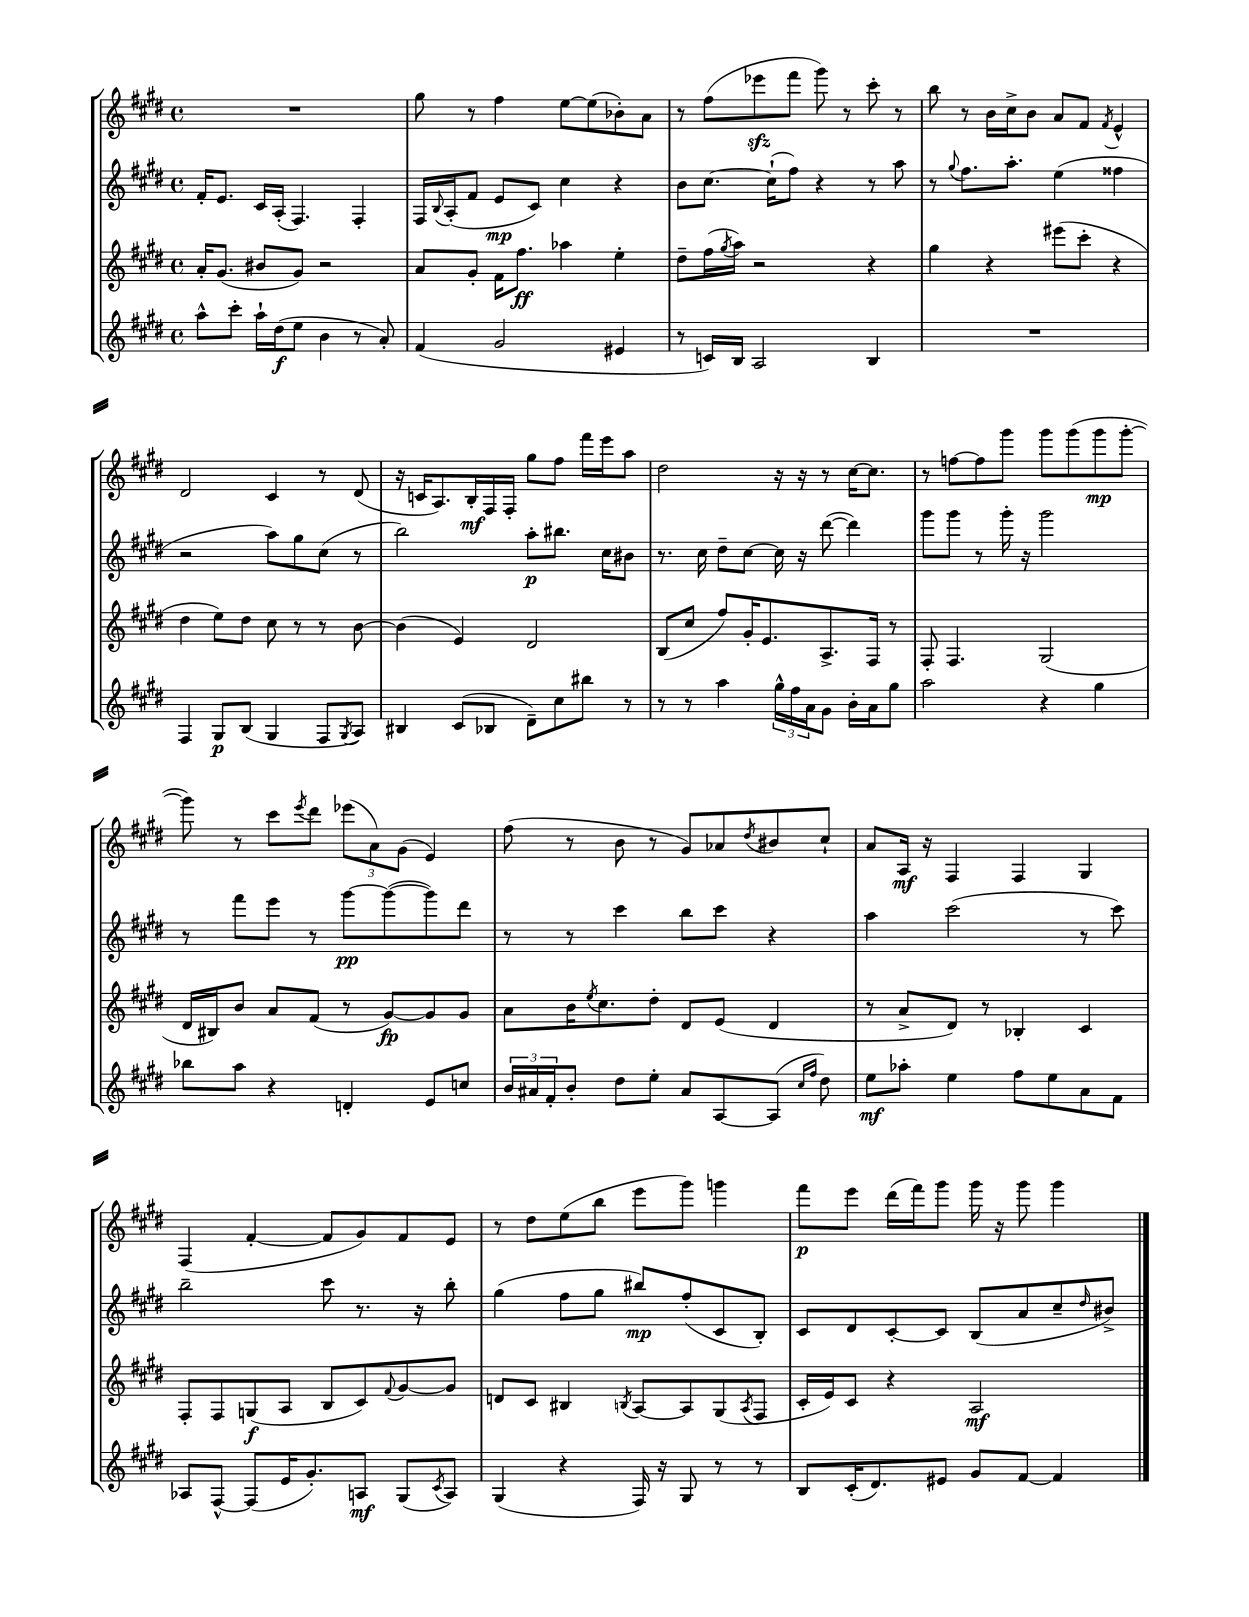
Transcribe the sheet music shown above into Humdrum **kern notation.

**kern	**kern	**kern	**kern
*staff4	*staff3	*staff2	*staff1
*clefG2	*clefG2	*clefG2	*clefG2
*k[f#c#g#d#]	*k[f#c#g#d#]	*k[f#c#g#d#]	*k[f#c#g#d#]
*M4/4	*M4/4	*M4/4	*M4/4
*met(c)	*met(c)	*met(c)	*met(c)
8aa^^\L	16a'/LK	16f#'/LK	1r
.	(8.g#/J	8.e/J	.
8ccc#'\J	.	.	.
16aa`\LL	8b#/L	16c#/LL	.
(16dd#\J	.	(16A'/JJ	.
8ee\J	8g#/J)	4.F#/)	.
4b\	2r	.	.
8r	.	4F#'/	.
8a'/)	.	.	.
=	=	=	=
(4f#/	8a/L	16F#/LL	8gg#\
.	.	8qqB/	.
.	.	(16A'/J	.
.	8g#'/J	8f#/J	8r
2g#/	16f#\LK	8e/L	4ff#\
.	8.ff#\J	.	.
.	.	8c#/J)	.
.	4aa-\	4cc#\	[8ee\L
.	.	.	(8ee\]
4e#/	4ee'\	4r	8b-'\)
.	.	.	8a\J
=	=	=	=
8r	8dd#~\L	8b\L	8r
16c/LL)	(16ff#\L	[8.cc#\J	(8ff#\L
.	8qgg#/	.	.
16B/JJ	16aa\JJ)	.	.
2A/	2r	.	8eee-\
.	.	(16cc#`\]LK	.
.	.	8ff#\J)	8fff#\J
.	.	4r	8ggg#\)
.	.	.	8r
4B/	4r	8r	8ccc#'\
.	.	8aa\	8r
=	=	=	=
1r	4gg#\	8r	8bb\
.	.	8qqgg#/	.
.	.	8.ff#\L	8r
.	4r	.	16b\LL
.	.	8.aa'\J	16cc#^\J
.	.	.	8b\J
.	(8eee#\L	(4ee\	8a/L
.	8ccc#'\J	.	8f#/J
.	.	.	8qf#/
.	4r	4ff##\	4e^^/
=	=	=	=
4F#/	4dd#\	2r	2d#/
8G#/L	8ee\L)	.	.
(8B/J	8dd#\J	.	.
4G#/	8cc#\	8aa\L)	4c#/
.	8r	8gg#\	.
8F#/L	8r	(8cc#\J	8r
8qG#/	.	.	.
8A/J)	[8b\	8r	(8d#/
=	=	=	=
4B#/	(4b\]	2bb\)	16r
.	.	.	16c/LK
.	.	.	8.A/)
(8c#/L	4e/)	.	.
.	.	.	16B'/L
8B-/J	.	.	16F#/
.	.	.	16F#'/JJ
8d#~\L)	2d#/	8aa'\L	8gg#\L
8cc#\	.	8.bb#\J	8ff#\J
8bb#\J	.	.	16fff#\LL
.	.	16cc#\LK	16eee\J
8r	.	8b#\J	8aa\J
=	=	=	=
8r	(8B/L	8.r	2dd#\
8r	8cc#/J	.	.
.	.	16cc#\	.
4aa\	8ff#/L)	8dd#~\L	.
.	16g#'/K	[8cc#\J	.
.	8.e/	.	.
24gg#^^\LL	.	16cc#\]	16r
24ff#\	.	.	.
.	.	16r	16r
24a\J	.	.	.
8g#\J	8.A^/	([8ddd#\	8r
16b'\LL	.	4ddd#\])	[16cc#\LK
16a\J	16F#/Jk	.	8.cc#\]J
8gg#\J	8r	.	.
=	=	=	=
2aa\	8F#'/	8ggg#\L	8r
.	4.F#/	8ggg#\J	[8ff\L
.	.	8r	8ff\]
.	.	16ggg#'\	8ggg#\J
.	.	16r	.
4r	(2G#/	2ggg#\	8ggg#\L
.	.	.	(8ggg#\
4gg#\	.	.	8ggg#\
.	.	.	[8ggg#'\J
=	=	=	=
8bb-\L	16d#/LL	8r	8ggg#\])
.	16B#/J)	.	.
8aa\J	8b/J	8fff#\L	8r
4r	8a/L	8eee\J	8ccc#\L
.	.	.	8qeee/
.	(8f#/J	8r	8ddd#\J
4d'/	8r	[8ggg#\L	(12eee-\L
.	.	.	12a\)
.	[8g#/L)	(8ggg#\_	.
.	.	.	(12g#\J
8e/L	8g#/]	8ggg#\])	4e/)
8cc/J	8g#/J	8ddd#\J	.
=	=	=	=
24b/LL	8a\L	8r	(8ff#\
24a#/	.	.	.
24f#'/J	.	.	.
8b'/J	16b\K	8r	8r
.	8qee/	.	.
.	8.cc#\	.	.
8dd#\L	.	4ccc#\	8b\
8ee'\J	8dd#'\J	.	8r
8a#/L	8d#/L	8bb\L	8g#/L)
[8A/	(8e/J	8ccc#\J	8a-/
.	.	.	8qdd#/
(8A/]J	4d#/	4r	8b#/
16qqcc#/LL	.	.	.
16qqff#/JJ	.	.	.
8dd#\)	.	.	8cc#`/J
=	=	=	=
8ee\L	8r	4aa\	8a/L
8aa-'\J	8a^/L	.	16A/Jk
.	.	.	16r
4ee\	8d#/J)	(2ccc#\	4F#/
.	8r	.	.
8ff#\L	4B-'/	.	4F#/
8ee\	.	.	.
8a\	4c#/	8r	4G#/
8f#\J	.	8ccc#\)	.
=	=	=	=
8A-/L	8F#'/L	2bb~\	(4F#/
[8F#^^/J	8F#/	.	.
(8F#/]L	(8G/	.	[4f#'/
16e/K	8A/J	.	.
8.g#'/)	.	.	.
.	8B/L	8ccc#\	8f#/]L
8A/J	8c#/)	8.r	8g#/)
.	8qqf#/	.	.
(8G#/L	[8g#/	.	8f#/
.	.	16r	.
8qc#/	.	.	.
8A/J)	8g#/]J	8bb'\	8e/J
=	=	=	=
(4G#/	8d/L	(4gg#\	8r
.	8c#/J	.	8dd#\L
4r	4B#/	8ff#\L	(8ee\
.	.	8gg#\J	8bb\J
.	8qB/	.	.
16F#/)	[8A/L	8bb#/L)	8eee\L
16r	.	.	.
8G#/	8A/]	(8ff#'/	8ggg#\J)
8r	(8G#/	8c#/	4ggg\
.	8qA/	.	.
8r	8F#/J	8B'/J)	.
=	=	=	=
8B/L	16c#'/LL	8c#/L	8fff#\L
.	16e/J)	.	.
(16c#'/K	8c#/J	8d#/	8eee\J
8.d#/)	.	.	.
.	4r	[8c#'/	(16ddd#\LL
.	.	.	16fff#\J)
8e#/J	.	8c#/]J	8ggg#\J
8g#/L	2A/	(8B/L	16ggg#\
.	.	.	16r
[8f#/J	.	8a/	8ggg#\
4f#/]	.	8cc#~/	4ggg#\
.	.	16qqdd#/	.
.	.	8b#^/J)	.
==	==	==	==
*-	*-	*-	*-
